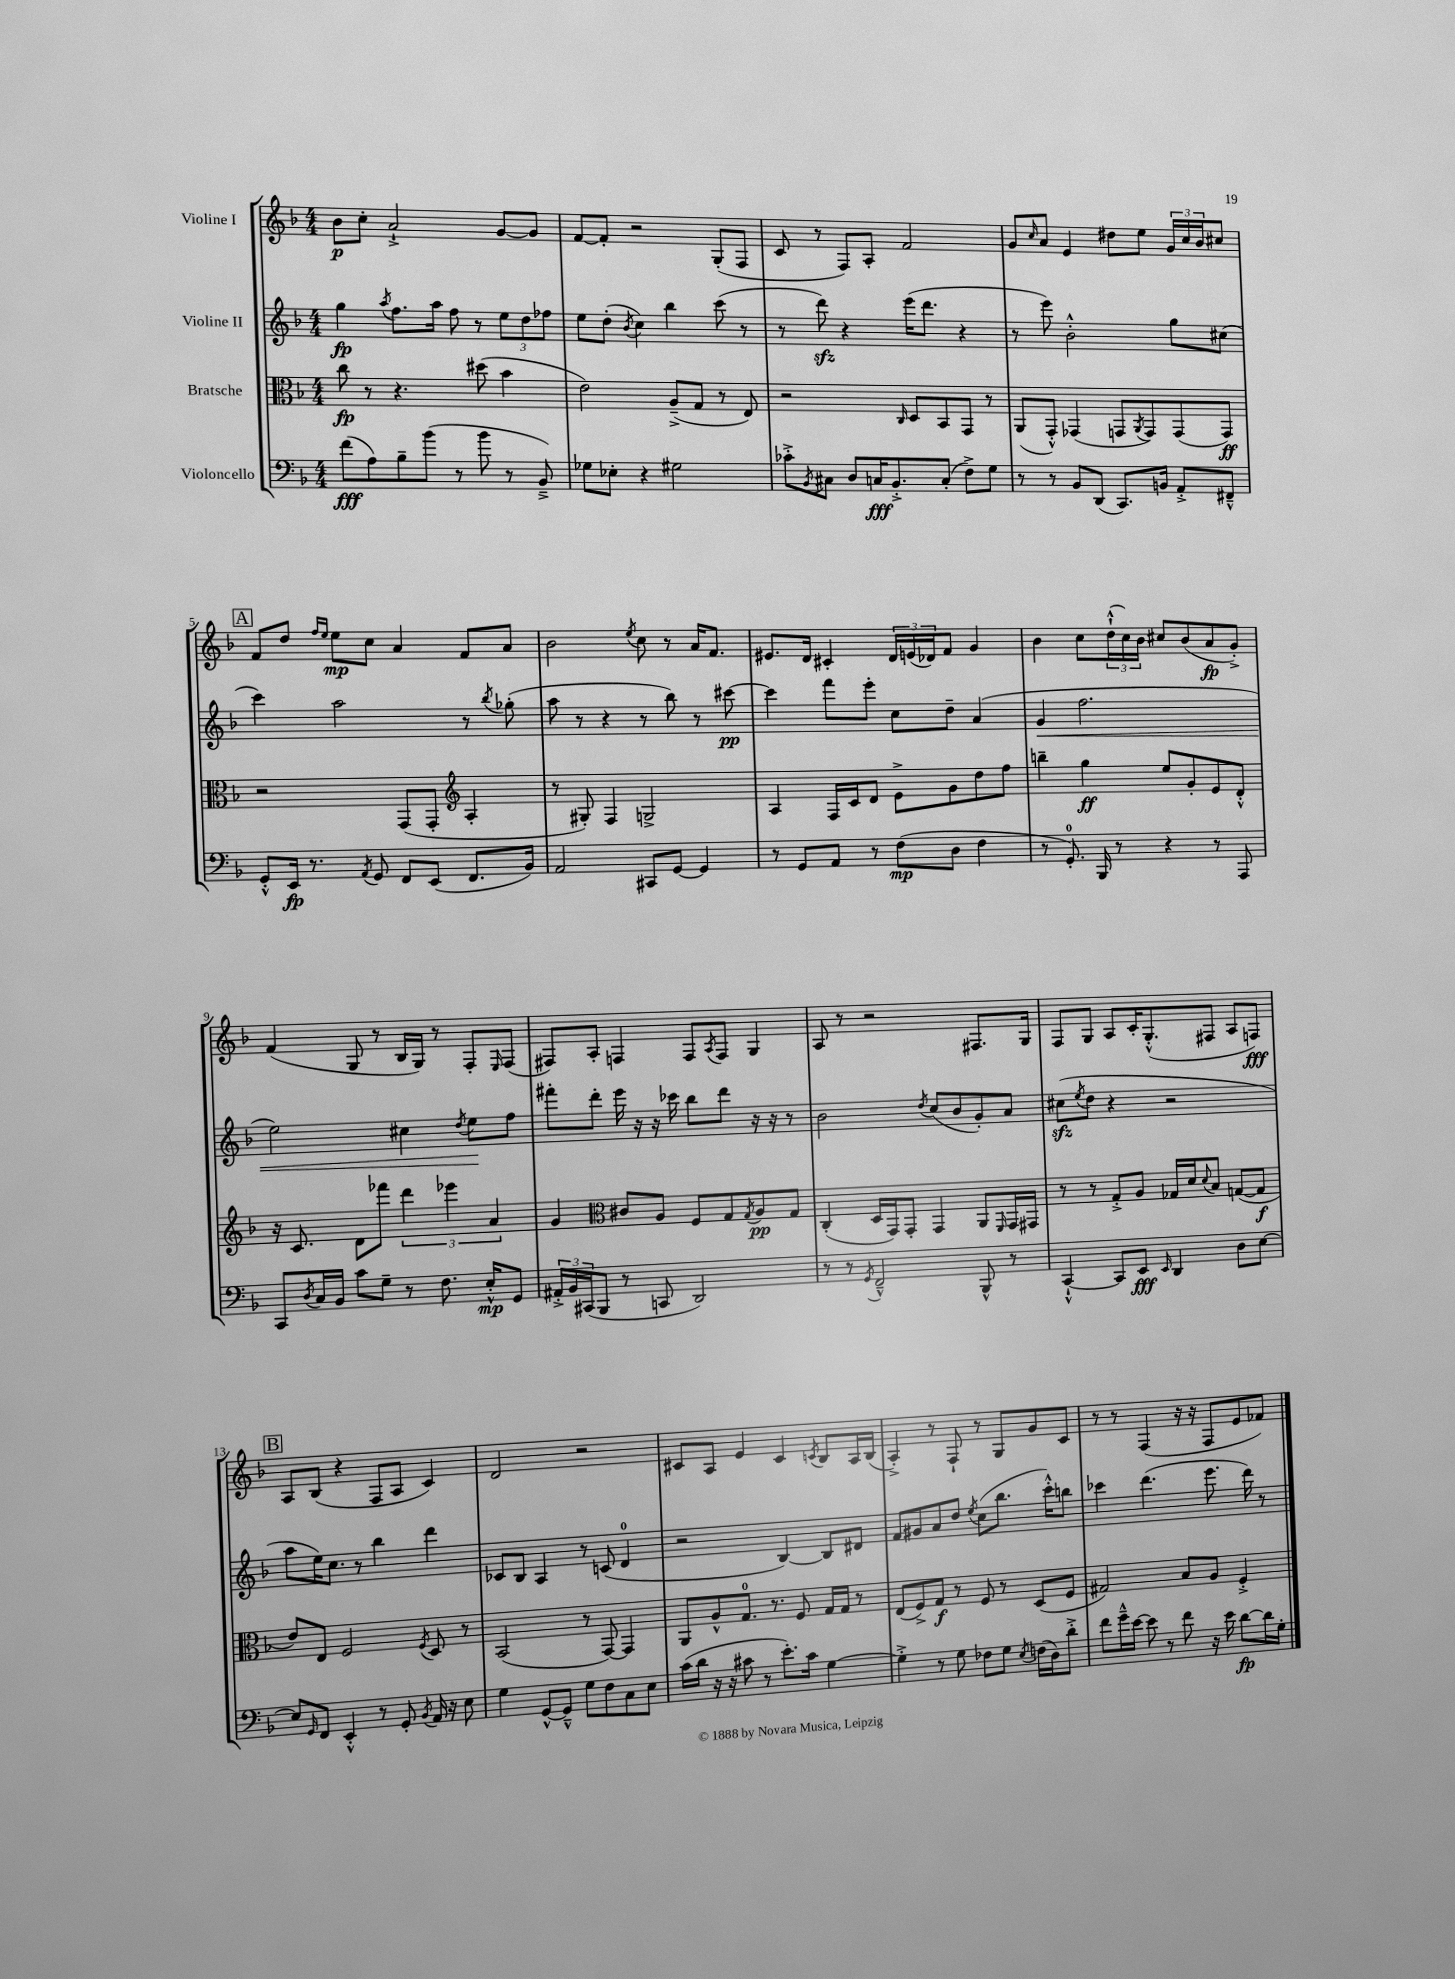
<<
\new StaffGroup <<
\new Staff = "s0" \with { instrumentName = "Violine I" } {
    \clef treble \key f \major \numericTimeSignature \time 4/4
    bes'8\p c''8-. a'2-!-> g'8~ g'8 |
    f'8~ f'8-. r2 g8-.( f8 |
    c'8 r8 f8) a8-. f'2 |
    g'8 \grace { c''16 } a'8 e'4 dis''8 e''8 \tuplet 3/2 { g'16 c''16 bes'16 } cis''8 |
    \mark \markup { \box "A" } f'8 d''8 \grace { f''16 e''16 } e''8\mp c''8 a'4 f'8 a'8 |
    bes'2 \acciaccatura { e''8 } c''8 r8 a'16 f'8. |
    eis'8. d'16 cis'4-. \tuplet 3/2 { d'16 e'16( des'16) } f'8 g'4 |
    bes'4 c''8 \tuplet 3/2 { d''16-!-^( c''16) bes'16 } cis''8 bes'8( a'8\fp g'8-.->) |
    f'4( g8 r8 bes16 g16) r8 f8-. \grace { e16 } f8( |
    fis8) a8-. f4 f8 \acciaccatura { a8 } f8 g4 |
    a8 r8 r2 fis8. g16 |
    f8 g8 a8 c'16-. g8.-.-^( fis8 a8 f8\fff) |
    \mark \markup { \box "B" } a8 bes8( r4 f8 a8 c'4) |
    d'2 r2 |
    cis'8 a8 e'4 cis'4 \acciaccatura { c'8 } bes8 a16 bes16( |
    a4-.->) r8 f8-! r8 g8 g'8 c'8 |
    r8 r8 f4( r16 r16 f8 e'8 fes'8) \bar "|." |
}
\new Staff = "s1" \with { instrumentName = "Violine II" } {
    \clef treble \key f \major \numericTimeSignature \time 4/4
    g''4\fp \acciaccatura { a''8 } f''8. a''16 f''8 r8 \tuplet 3/2 { e''8 d''8 fes''8 } |
    e''8 d''8-.( \acciaccatura { bes'8 } c''4) bes''4 c'''8( r8 |
    r8 d'''8\sfz) r4 e'''16( d'''8. r4 |
    r8 e'''8) bes'2-.-^ g''8 cis''8( |
    \mark \markup { \box "A" } c'''4) a''2 r8 \acciaccatura { bes''8 } ges''8-.( |
    a''8 r8 r4 r8 bes''8) r8 cis'''8~\pp |
    cis'''4 f'''8 e'''8-. c''8 d''8-- a'4( |
    g'4\< f''2. |
    e''2) cis''4 \acciaccatura { d''8 } e''8\! f''8 |
    fis'''8-. d'''8-. e'''16 r16 r16 ces'''16 bes''8 d'''8 r16 r16 r8 |
    bes'2 \acciaccatura { d''8 } c''8( bes'8 g'8-.) a'8 |
    cis''8\sfz( \acciaccatura { e''8 } d''8 r4 r2 |
    \mark \markup { \box "B" } a''8 e''16) c''8. r8 bes''4 d'''4 |
    ces'8 bes8 a4 r8 c'8( d'4-0 |
    r2 bes4~) bes8 dis'8 |
    f'8 gis'8 a'8 d''8 \acciaccatura { e''8 } c''8( bes''8. c'''16-.-^) b''8 |
    ces'''4 d'''4.( e'''8. d'''16) r8 \bar "|." |
}
\new Staff = "s2" \with { instrumentName = "Bratsche" } {
    \clef alto \key f \major \numericTimeSignature \time 4/4
    c''8\fp r8 r4. dis''8( bes'4 |
    e'2) a8--->( g8 r8 e8) |
    r2 \grace { c16 } d8 bes,8 g,8 r8 |
    a,8( g,8-.-^) ges,4( g,8 \acciaccatura { a,8 } g,8) g,8( g,8\ff) |
    \mark \markup { \box "A" } r2 g,8( g,8-. \clef treble a4-. |
    r8 gis8-.) f4 g2-> |
    a4 f16 c'16 d'8 e'8-> g'8 d''8 f''8 |
    b''4-- g''4\ff e''8 g'8-. e'8 d'8-.-^ |
    r16 c'8. d'8 fes'''8 \tuplet 3/2 { d'''4 ees'''4 a'4 } |
    g'4 \clef alto cis'8 a8 f8 g8 \acciaccatura { g8 } a8\pp g8 |
    c4-.( d16 g,16) g,8-. g,4 a,8 \grace { f,16 } g,16 gis,16 |
    r8 r8 g8-.-> a8 ges16 d'16 \appoggiatura { d'8 } bes8 g8~( g8\f |
    \mark \markup { \box "B" } e'8) e8 f2 \acciaccatura { f8 } d8 r8 |
    bes,2( r8 g,8~) g,4 |
    a,8 a8-^ g8.-0 r8. f8 g16 g16 r8 |
    e8( f8->) g8\f r8 f8 r8 d8( f8 |
    gis2) bes8 a8 f4-.-> \bar "|." |
}
\new Staff = "s3" \with { instrumentName = "Violoncello" } {
    \clef bass \key f \major \numericTimeSignature \time 4/4
    f'8\fff( a8) bes8-- bes'8( r8 bes'8 r8 bes,8--->) |
    ges8 ees8-. r4 gis2 |
    ces'8-.-> \acciaccatura { bes,8 } cis8 d8 c16\fff bes,8.-.-> c8-.( f8->) g8 |
    r8 r8 bes,8 d,8( c,8.) b,16 a,8-.-> fis,8---^ |
    \mark \markup { \box "A" } g,8-.-^ e,16\fp r8. \acciaccatura { a,8 } g,8 f,8 e,8( f,8. bes,16) |
    a,2 cis,8 g,8~ g,4 |
    r8 g,8 a,8 r8 f8\mp( d8 f4 |
    r8 g,8.-0-.) bes,,16 r8 r4 r8 a,,8 |
    c,8 \acciaccatura { d8 } c16 bes,16 c'8 g8-- r8 f8. e16-.-^\mp g,8 |
    \tuplet 3/2 { ais,16-.-> bes,16 cis,16( } bes,,8 r8 c,8 d,2) |
    r8 r8 \acciaccatura { g,8 } f,2---^ bes,,8-^ r8 |
    c,4~-!-^ c,8 e,8\fff \grace { e,16 } d,4 d8 e8~ |
    \mark \markup { \box "B" } e8 \grace { g,16 } f,8 e,4-.-^ r8 g,8-. \acciaccatura { bes,8 } a,16 r16 e8 |
    g4 g,8~-^ g,8---^ g8 f8 c8 e8 |
    c'16( d'16 r16 r16 cis'8 r8 e'8.-.) cis'16 g4~ |
    g4-.-> r8 g8 fes8 g8 \acciaccatura { e8 } f16( d16) d'8-.-> |
    f'8 g'16---^ e'16~ e'8 r8 f'8 r16 e'16 d'8~\fp d'16 g16-. \bar "|." |
}
>>
>>
